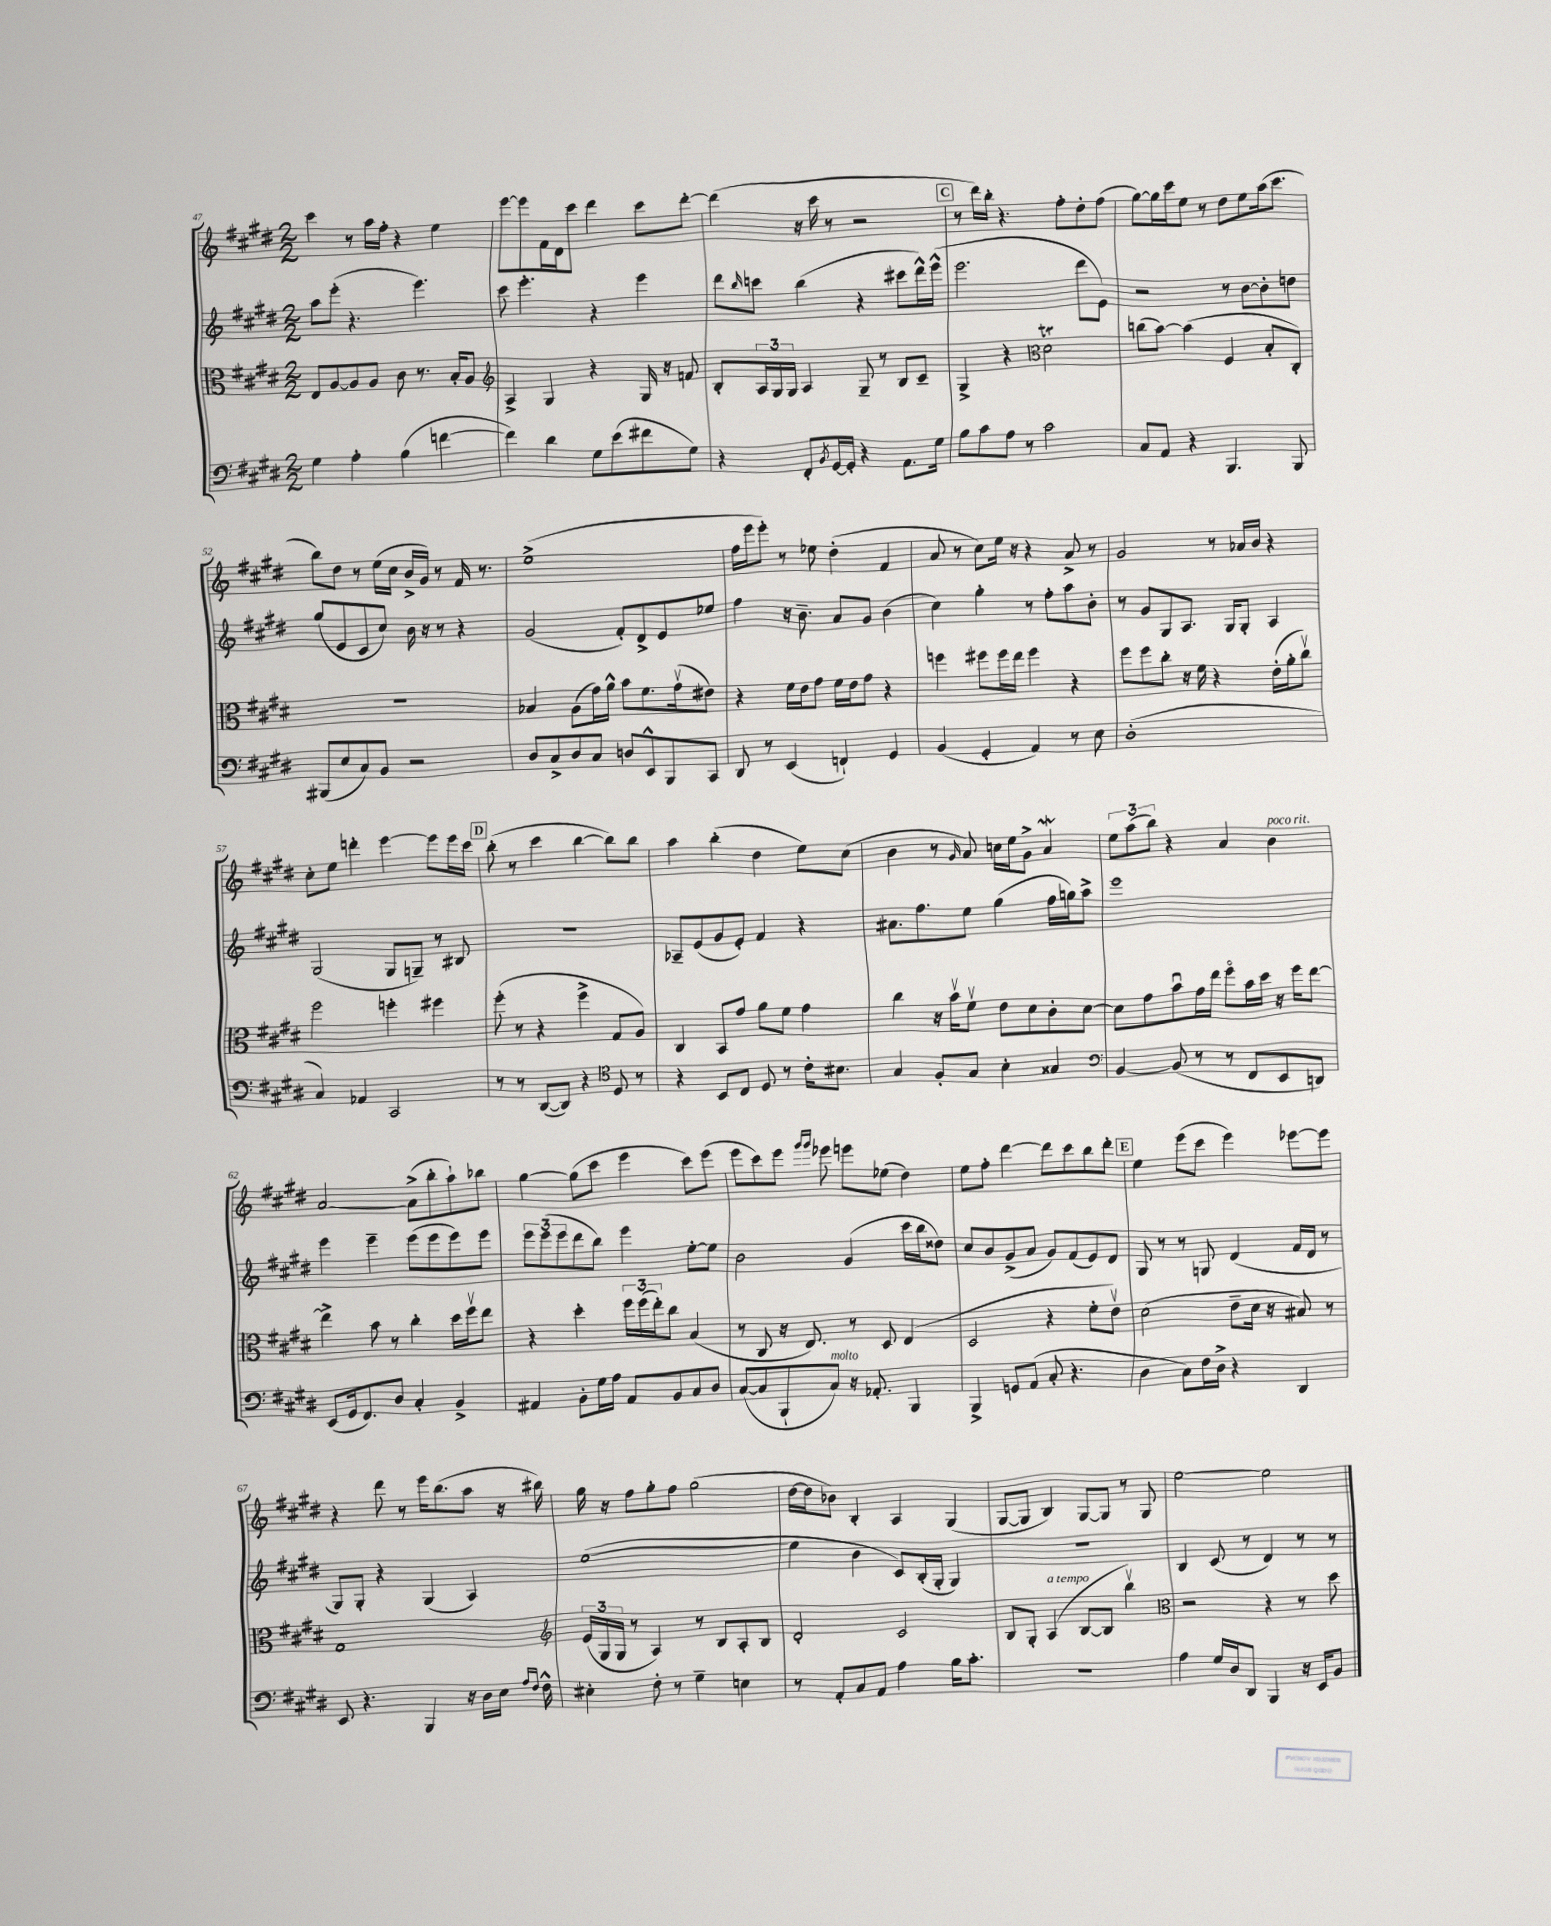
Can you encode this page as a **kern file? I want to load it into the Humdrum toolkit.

**kern	**kern	**kern	**kern
*staff4	*staff3	*staff2	*staff1
*clefF4	*clefC3	*clefG2	*clefG2
*k[f#c#g#d#]	*k[f#c#g#d#]	*k[f#c#g#d#]	*k[f#c#g#d#]
*M2/2	*M2/2	*M2/2	*M2/2
4G#\	8E/L	8aa\L	4ccc#\
.	[8A/	(8eee'\J	.
4A'\	8A/]	4.r	8r
.	8A/J	.	16aa\LL
.	.	.	16ff#'\JJ
(4B\	8c#\	.	4r
.	8.r	4.eee\)	.
[4f\	.	.	4ee\
.	16B'/LK	.	.
.	8A/J	.	.
=	=	=	=
*	*clefG2	*	*
4f\])	4A^/	8ccc#\	[8eee\L
.	.	4.eee'\	8eee\]
4d#\	4G#/	.	16f#\L
.	.	.	16d#\J
.	.	.	8ccc#\J
8G#\L	4r	4r	4ddd#\
(8e\	.	.	.
8f#\	16G#/	4eee\	8ccc#\L
.	16r	.	.
8G#\J)	8f/	.	[8ddd#'\J
=	=	=	=
4r	8B'/L	8ddd#\L	(4ddd#\]
.	.	16qqbb/	.
.	24A/L	8ccc\J	.
.	24G#/	.	.
.	24G#/JJ	.	.
8FF#'/L	4A/	(4bb\	16r
.	.	.	16ccc#\
8qBB/	.	.	.
[16GG#/L	.	.	8r
16GG#'/]JJ	.	.	.
4r	8G#~/	4r	2r
.	8r	.	.
8.AA\L	8B/L	8ccc#\L	.
.	8c#~/J	16ddd#^^\L)	.
16G#\Jk	.	(16eee^^\JJ	.
=	=	=	=
8B\L	4G#^/	2.eee\	8r
8c#\	.	.	16ddd#\LL)
.	.	.	16bb'\JJ
8A\J	4r	.	4.r
8r	.	.	.
*	*clefC3	*	*
2c#\	2d#\	.	.
.	.	.	8ff#'\L
.	.	8ddd#\L	8dd#'\
.	.	8e\J)	(8ff#\J
=	=	=	=
8C#/L	(8cc\L	2r	[8gg#\L)
8AA/J	[8b\J)	.	16gg#\]L
.	.	.	16ccc#\J
4r	(4b\]	.	8ee\J
.	.	.	8r
4.BBB/	4F#/	8r	8dd#\L
.	.	[8b\L	8ee\
.	8B'/L	8b'\]	(16aa\k
.	.	.	8.ccc#\J
8BBB/	8C#'/J)	8dd\J	.
=	=	=	=
(8BBB#/L	1r	(8gg#/L	8bb\L)
8E/	.	8e/	8dd#\J
8C#/)	.	8c#/	8r
8BB/J	.	8cc#/J)	(16ee\LL
.	.	.	16cc#\JJ
2r	.	16b\	16b^/LL
.	.	16r	16g#/JJ)
.	.	8r	8r
.	.	4r	16f#/
.	.	.	8.r
=	=	=	=
8D#/L	4B-/	(2g#/	(1ee^
8C#^/	.	.	.
8D#/	(8A\L	.	.
8C#/J	16g#\L)	.	.
.	16a^^\JJ	.	.
8D/L	8b\L	8f#'/L)	.
8EE^^/	8.f#\	8d#^/	.
8BBB/	.	8e/	.
.	(16g#v\k	.	.
8CC#/J	8e#\J)	8ee-/J	.
=	=	=	=
8DD#/	4r	4ff#\	16ff#\LL
.	.	.	16eee\J
8r	.	.	8eee'\J)
(4EE/	16f#\LL	16r	8r
.	16e\J	8.b~\	.
.	8g#\J	.	8ee-\
4FF`/)	16f#\LL	8a/L	(4dd#'\
.	16e\J	.	.
.	8g#\J	8g#/J	.
4GG#/	4r	(4b\	4f#/
=	=	=	=
(4BB/	4ff\	4cc#\)	8a/
.	.	.	8r
4GG#'/	8ff#\L	4gg#'\	8cc#\L)
.	16ff#\L	.	16ee\Jk
.	16ee\JJ	.	16r
4AA/)	4ff#\	8r	4r
.	.	8ff#'\L	.
8r	4r	8aa\	8a^/
8E\	.	8b'\J	8r
=	=	=	=
(1D#'	8ff#\L	8r	2g#/
.	8ff#\	8g#/L	.
.	8cc#'\J	8G#/	.
.	16r	8.A/J	.
.	16f#\	.	.
.	4r	.	8r
.	.	16G#/LK	.
.	.	8G#'/J	16a-/LL
.	.	.	16b/JJ
.	(16e'\LL	4A/	4r
.	16a'\J	.	.
.	8cc#v\J)	.	.
=	=	=	=
4C#/)	2ff#\	(2G#/	8cc#'\L
.	.	.	8ee\J
4AA-/	.	.	4ddd'\
2CC#/	4ff'\	8G#/L	[4eee\
.	.	8G~/J)	.
.	4ff#\	8r	8eee\]L
.	.	8B#/	16eee\L
.	.	.	16ccc#\JJ
=	=	=	=
8r	(8ff#'\	1r	(8bb'\
8r	8r	.	8r
([8DD#/L	4r	.	4ccc#\
8DD#/]J)	.	.	.
4r	4ff#^\	.	[4bb\
*clefC4	*	*	*
8D#/	8G#/L	.	8bb\]L)
8r	8A/J)	.	8bb\J
=	=	=	=
4r	4C#/	8A-~/L	4aa\
.	.	(8e/	.
8BB/L	8BB/L	8g#/	(4bb'\
8C#/J	8g#/J	8e'/J)	.
8D#/	8a\L	4f#/	4dd#\
8r	8f#\J	.	.
16c#'\LK	4g#\	4r	8ee\L)
8.B#\J	.	.	.
.	.	.	(8cc#\J
=	=	=	=
4G#/	4cc#\	8.a#\L	4b\
.	.	8.ff#\	.
8F#'/L	16r	.	8r
.	16bv\LK	.	.
.	.	.	16qqg#/
8G#/J	8f#v\J	8ee\J	8a/)
4B'\	8e\L	(4gg#\	16cc\LL
.	.	.	16ee\J
.	8d#\	.	8g#^\J
4G##/	8c#'\	16ff#\LL	4a/
.	.	16gg\J)	.
.	[8d#\J	8aa^\J	.
=	=	=	=
*clefF4	*	*	*
[4BB/	8d#\]L	1eee	12ee\L
.	.	.	(12aa\
.	8g#\	.	.
.	.	.	12bb\J)
(8BB/]	8bu\	.	4r
8r	16g#\L	.	.
.	16ee\JJ	.	.
8r	8ff#o\L	.	4a/
8FF#/L	16b\L	.	.
.	16dd#\JJ	.	.
8EE/	16r	.	4b\
.	16ff#\LK	.	.
8DD/J)	[8ee\J	.	.
=	=	=	=
(8EE/L	4ee^\]	4eee\	[2a/
16GG#/k	.	.	.
8.FF#/)	.	.	.
.	8b\	4eee~\	.
8D#/J	8r	.	.
4C#'/	4cc#'\	(8eee\L	(8a^\]L
.	.	8eee\	8bb'\
4BB^/	16dd#\LL	8eee\)	8aa`\)
.	16ff#v\J	.	.
.	8ee\J	8eee\J	8bb-\J
=	=	=	=
4AA#/	4r	12eee\L	[4gg#\
.	.	(12eee\	.
.	.	12eee\	.
8BB'\L	4dd#'\	8ddd#\	(8gg#\]L
16G#\L	.	8bb\J)	8ccc#\J
16A\JJ	.	.	.
8AA#/L	24ff#\LL	4eee\	4eee\
.	(24ff#\	.	.
.	24ee'\J)	.	.
8BB/	8cc#\J	.	.
8C#/	(4B/	[8ee'\L	8ccc#\L)
8D#/J	.	8ee\]J	(8eee\J
=	=	=	=
([8C#/L	8r	2b\	8eee\L
8C#/]	8C#/	.	8ccc#\)
8BBB`/	16r	.	8eee\J
.	8.E/)	.	.
.	.	.	16qqggg#/LL
.	.	.	16qqggg#/JJ
8C#/J)	.	.	8eee-\
16r	8r	(4g#/	8eee\L
8.AA-'/	.	.	.
.	8D#/	.	(8ee-\J
4BBB/	(4E/	16ccc#\LL	4dd#\)
.	.	16bb\J	.
.	.	8dd##\J)	.
=	=	=	=
4BBB^/	2D#/	8cc#/L	8ee\L
.	.	8b/	8ff#'\J
8GG/L	.	(8g#^/	[4ddd#\
(8AA/J	.	8a/J	.
8C#'/	4r	8g#/L)	8ddd#\]L
4.r	.	(8f#/	8ccc#\
.	8f#'\L	8e/)	8bb\
.	8ev\J)	8d#/J	8ddd#'\J
=	=	=	=
4D#\	(2d#\	8G#/	4ee\
.	.	8r	.
8C#\L)	.	8r	(8eee\L
16F#\L	.	8G/	8ccc#\J
16D#^\JJ	.	.	.
4r	8e~\L	(4d#/	4eee\)
.	16d#\Jk	.	.
.	16r	.	.
4DD#/	8B#/)	16f#/LL	[8eee-\L
.	.	16d#/JJ	.
.	8r	8r	8eee-\]J
=	=	=	=
8EE/	1G#	8G#/L)	4r
4.r	.	8G#'/J	.
.	.	4r	8ddd#\
.	.	.	8r
4BBB/	.	(4G#/	16eee\LK
.	.	.	(8.bb\
16r	.	4A/)	8aa\J
16D#\LL	.	.	.
16E\JJ	.	.	16r
16qqA/LL	.	.	.
16qqF#/JJ	.	.	.
16F#^^\	.	.	16bb#\)
=	=	=	=
*	*clefG2	*	*
4E#'\	(24e/LL	([1ee	16gg#\
.	24G#/	.	.
.	.	.	16r
.	24G#/JJ	.	.
.	8r	.	8ff#\L
8F#'\	4A/)	.	8gg#'\
8r	.	.	8ff#\J
4G#~\	8r	.	(2gg#\
.	8B/L	.	.
4E\	8A'/	.	.
.	8B/J	.	.
=	=	=	=
8r	2d#'/	4ee\]	[16dd#\LL
.	.	.	16dd#\]J
8AA'/L	.	.	8b-\J)
8C#/	.	4b\	4B'/
8AA/J	.	.	.
4A\	2c#/	8c#/L)	4A/
.	.	(16B'/L	.
.	.	16G#'/JJ	.
16B\LK	.	4G#/)	(4G#/
8.c#'\J	.	.	.
=	=	=	=
1r	8B/L	1r	[8G#/L
.	8G#'/J	.	8G#/]J
.	(4A/	.	4B/)
.	[8B/L	.	[8G#/L
.	8B/]J	.	8G#/]J
.	4bbv\)	.	8r
.	.	.	8G#/
=	=	=	=
*	*clefC3	*	*
4A\	2r	4B/	[2ee\
16G#/LL	.	(8c#/	.
16D#/J	.	.	.
8DD#/J	.	8r	.
4BBB/	4r	4d#/)	2ee\]
16r	8r	8r	.
16EE/LK	.	.	.
8BB/J	8dd#\	8r	.
==	==	==	==
*-	*-	*-	*-
